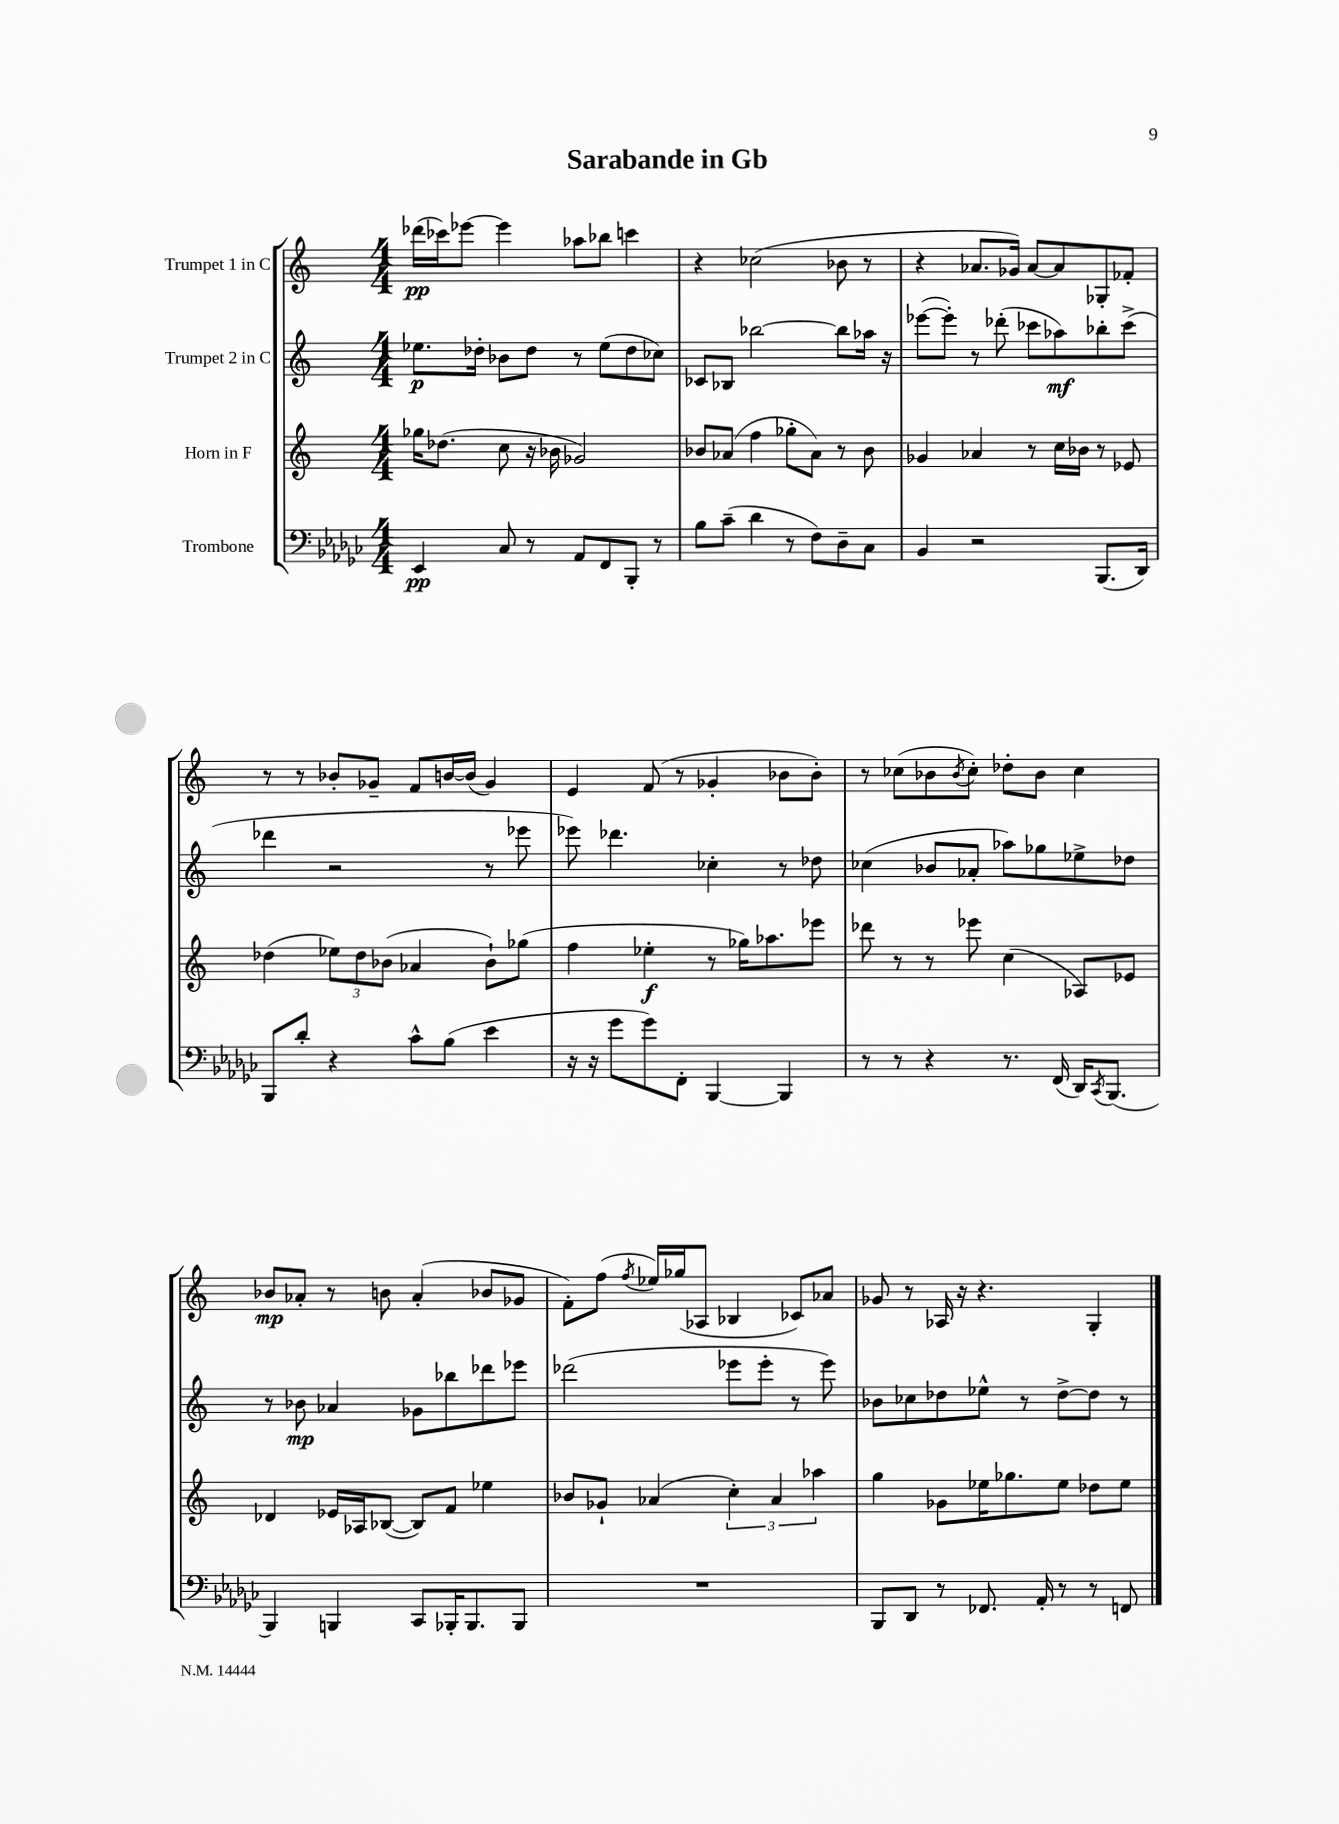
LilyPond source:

\header { title = "Sarabande in Gb" }
<<
\new StaffGroup <<
\new Staff = "s0" \with { instrumentName = "Trumpet 1 in C" } {
    \clef treble \key c \major \numericTimeSignature \time 4/4
    des'''16\pp( ces'''16) ees'''8~ ees'''4 aes''8 bes''8 c'''4 |
    r4 ces''2( bes'8 r8 |
    r4 aes'8. ges'16) aes'8~ aes'8 ges8-. fes'8-. |
    r8 r8 bes'8-. ges'8-- f'8 b'16~ b'16( ges'4) |
    e'4 f'8( r8 ges'4-. bes'8 bes'8-.) |
    r8 ces''8( bes'8 \acciaccatura { bes'8 } ces''8-.) des''8-. bes'8 ces''4 |
    bes'8\mp aes'8-. r8 b'8 aes'4-.( bes'8 ges'8 |
    f'8-.) f''8( \acciaccatura { f''8 } ees''16) ges''16( aes8 bes4 ces'8) aes'8 |
    ges'8 r8 aes16 r16 r4. g4-. \bar "|." |
}
\new Staff = "s1" \with { instrumentName = "Trumpet 2 in C" } {
    \clef treble \key c \major \numericTimeSignature \time 4/4
    ees''8.\p des''16-. bes'8 des''8 r8 ees''8( des''8 ces''8) |
    ces'8 bes8 bes''2~ bes''8 aes''16 r16 |
    ees'''8~( ees'''8-.) r8 des'''8-.( ces'''8 aes''8\mf) bes''8-. ces'''8->( |
    des'''4 r2 r8 ees'''8 |
    ees'''8) des'''4. ces''4-. r8 des''8 |
    ces''4( bes'8 aes'8-. aes''8) ges''8 ees''8-> des''8 |
    r8 bes'8\mp aes'4 ges'8 bes''8 des'''8 ees'''8 |
    des'''2( ees'''8 ees'''8-. r8 ees'''8) |
    bes'8 ces''8 des''8 ees''8-^ r8 des''8~-> des''8 r8 \bar "|." |
}
\new Staff = "s2" \with { instrumentName = "Horn in F" } {
    \clef treble \key c \major \numericTimeSignature \time 4/4
    ges''16 des''8.( c''8 r16 bes'16 ges'2) |
    bes'8 aes'8( f''4 ges''8-. aes'8) r8 bes'8 |
    ges'4 aes'4 r8 c''16 bes'16 r8 ees'8 |
    des''4( \tuplet 3/2 { ees''8) des''8 bes'8( } aes'4 bes'8-!) ges''8( |
    f''4 ees''4-.\f r8 ges''16) aes''8. ees'''8 |
    des'''8 r8 r8 ees'''8 c''4( aes8) ees'8 |
    des'4 ees'16 aes16 bes8~( bes8) f'8 ees''4 |
    bes'8 ges'8-! aes'4( \tuplet 3/2 { c''4-.) aes'4 aes''4 } |
    g''4 ges'8 ees''16 ges''8. ees''8 des''8 ees''8 \bar "|." |
}
\new Staff = "s3" \with { instrumentName = "Trombone" } {
    \clef bass \key ges \major \numericTimeSignature \time 4/4
    ees,4\pp ces8 r8 aes,8 f,8 bes,,8-. r8 |
    bes8 ces'8--( des'4 r8 f8) des8-- ces8 |
    bes,4 r2 bes,,8.( des,16) |
    bes,,8 des'8-. r4 ces'8-^ bes8( ees'4 |
    r16 r16 ges'8 ges'8) f,8-. bes,,4~ bes,,4 |
    r8 r8 r4 r8. f,16( des,16) \acciaccatura { ces,8 } bes,,8.( |
    bes,,4) b,,4 ces,8 bes,,16-. bes,,8. bes,,8 |
    R1 |
    bes,,8 des,8 r8 fes,8. aes,16-. r8 r8 f,8 \bar "|." |
}
>>
>>
\layout { \context { \Score \remove "Bar_number_engraver" } }
